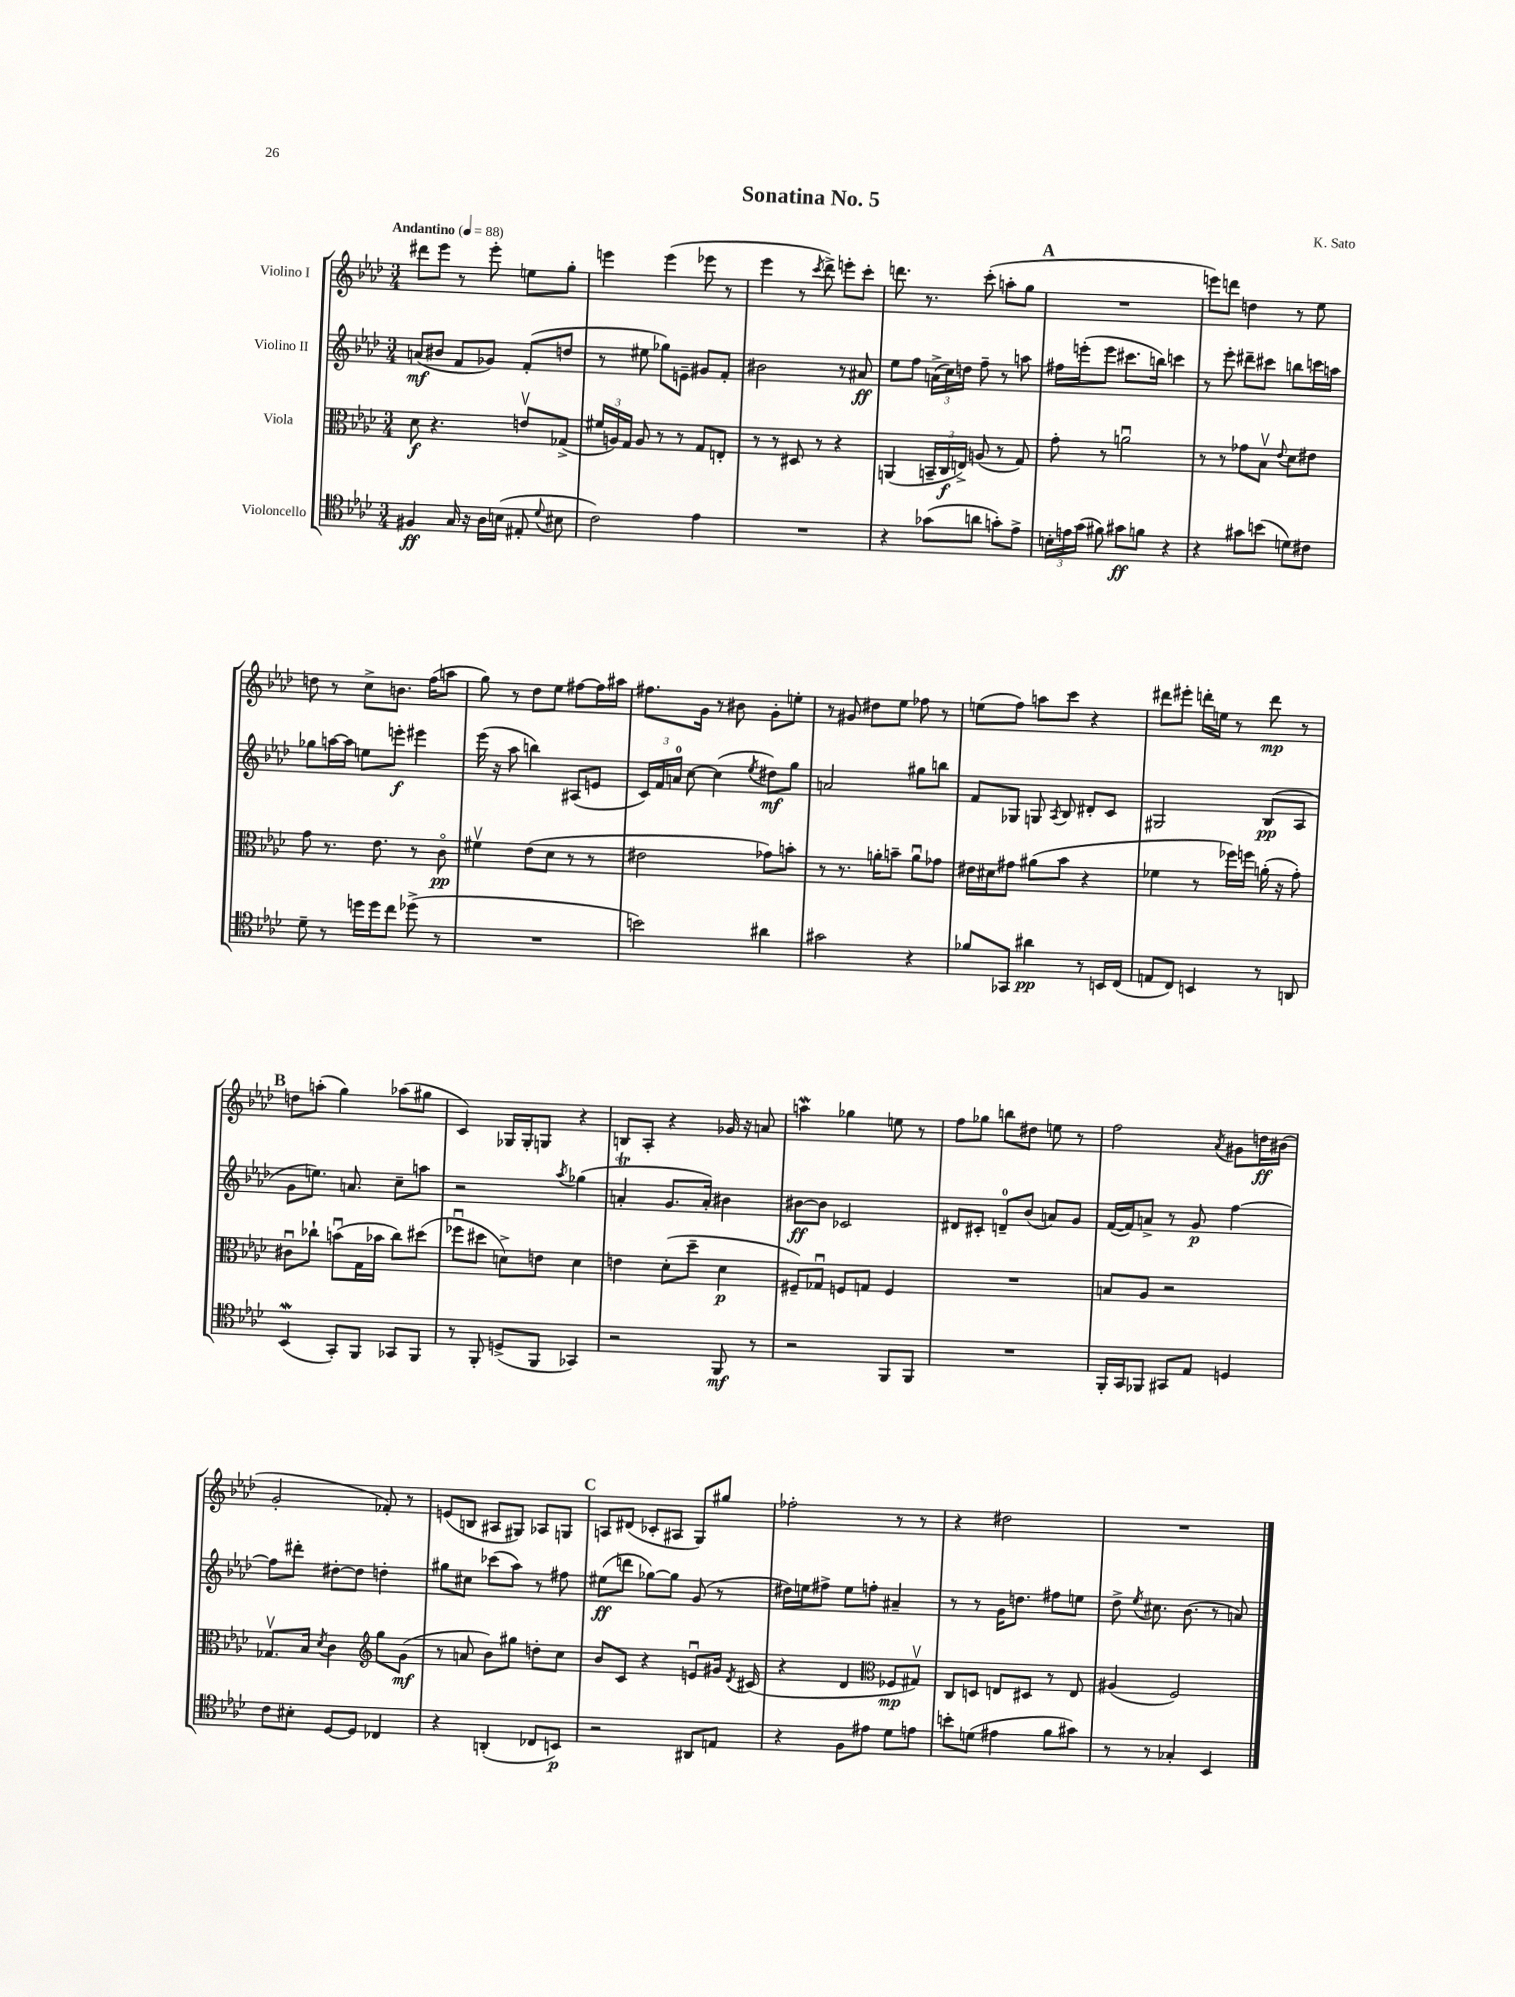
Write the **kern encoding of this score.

**kern	**kern	**kern	**kern
*staff4	*staff3	*staff2	*staff1
*clefC4	*clefC3	*clefG2	*clefG2
*k[b-e-a-d-]	*k[b-e-a-d-]	*k[b-e-a-d-]	*k[b-e-a-d-]
*M3/4	*M3/4	*M3/4	*M3/4
*MM88	*MM88	*MM88	*MM88
4F#/	8d-\	(8a/L	8ddd#\L
.	4.r	8b#/J	8eee-\J
16G/	.	8f/L	8r
16r	.	.	.
16A-\LL	.	8g-/J)	8eee-'\
(16B\JJ	.	.	.
8E#'/	8ev/L	(8f'/L	8ee\L
8qqd-/	.	.	.
8B#\	(8G-^/J	8dd/J	8gg'\J
=	=	=	=
2c\)	24f#/LL	8r	4eee\
.	24A/)	.	.
.	24G/JJ	.	.
.	8A/	8ee#\	.
.	8r	8gg-\L)	(4eee\
.	8r	8e~\J	.
4e-\	8G/L	8g#/L	8eee-\
.	8E'/J	8f'/J	8r
=	=	=	=
2.r	8r	2b#\	4eee-\
.	8r	.	.
.	8D#/	.	8r
.	.	.	8qccc/
.	8r	.	8ddd-^\)
.	4r	8r	8eee'\L
.	.	8a#/	8ccc'\J
=	=	=	=
4r	(4AA/	8ee-\L	8.ddd\
.	.	8ff\J	.
.	.	.	8.r
(8g-\L	24BB~/LL	(24a^\LL	.
.	24C/	24cc\)	.
.	24E^/JJ)	24dd\JJ	.
8a\J	(8A/	8ff~\	(8ccc'\
8g'\L)	8r	8r	8aa'\L
8e-^\J	8G/)	8aa\	8gg\J
=	=	=	=
24B'\LL	8g'\	16ff#\LL	2.r
24e\	.	.	.
.	.	(16eee'\J	.
(24g\JJ	.	.	.
8f#\)	8r	8eee\J	.
8g#\L	2au\	8.ccc#\L	.
8f\J	.	.	.
.	.	16bb\Jk)	.
4r	.	4ccc\	.
=	=	=	=
4r	8r	8r	8eee\L)
.	8r	8eee-'\	8ddd\J
8g#\L	8g-\L	8ddd#~\L	4dd\
(8b\J	8B-v\J	8ccc#\J	.
.	8qqe-/	.	.
8d\L)	8d-\L	8bb\L	8r
8c#\J	8e#\J	16ccc\L	8ee-\
.	.	16aa\JJ	.
=	=	=	=
8d-~\	8g\	8gg-\L	8dd\
8r	8.r	[16aa\L	8r
.	.	16aa\]JJ	.
16dd\LL	.	8ee\L	8cc^\L
16dd\J	8.e-\	.	.
8cc\J	.	8eee'\J	8.b\J
(8dd-^\	8r	4eee#\	.
.	.	.	(16ff\LK
8r	8co\	.	8aa\J
=	=	=	=
2.r	4f#v\	(16eee-\	8gg\)
.	.	16r	.
.	.	8aa-\	8r
.	(8e-\L	4bb\)	8dd-\L
.	8d-\J	.	8ee-\J
.	8r	(8A#/L	[8ff#\L
.	8r	8e/J	16ff#\]L
.	.	.	16aa#\JJ
=	=	=	=
2b\)	2e#\	24c/LL)	8.ff#\L
.	.	24f/	.
.	.	24a/JJ	.
.	.	[8cc\	.
.	.	.	16g\Jk
.	.	(4cc\]	8r
.	.	.	8b#\
.	.	8qee-/	.
4a#\	8g-\L)	8dd#\L)	8g'\L
.	8b'\J	8gg\J	8ee'\J
=	=	=	=
2g#\	8r	2a/	8r
.	8.r	.	8g#/
.	.	.	8dd#\L
.	16a'\LK	.	.
.	8b~\J	.	8ee-\J
4r	8au\L	8gg#\L	8ff-\
.	8g-\J	8bb\J	8r
=	=	=	=
8f-/L	16e#\LL	8f/L	(8ee\L
.	16d#\J	.	.
8GG-/J	8g#\J	8G-/J	8ff\J)
4a#\	(8a#\L	8G/	8aa\L
.	.	8qA-/	.
.	8b-\J	8B-/	8ccc\J
8r	4r	8d#'/L	4r
16BB/LL	.	8c/J	.
(16C/JJ	.	.	.
=	=	=	=
8E/L	4f-\	2G#/	8ddd#\L
8C/J)	.	.	8eee#'\J
4BB/	8r	.	16ddd'\LL
.	.	.	16ee\JJ
.	16ff-\LL)	.	8r
.	16ff\JJ	.	.
8r	(16a'\	(8B-/L	8ddd\
.	16r	.	.
8AA/	8g'\)	8A-/J	8r
=	=	=	=
(4BB-/	8c#u\L	8g\L	8dd\L
.	8cc-`\J	8.ee\J)	(8aa'\J
8GG'/L)	(8bu\L	.	4gg\)
.	.	8.a/	.
8FF/J	16G\L	.	.
.	16b-\JJ	.	.
8GG-/L	8cc-\L)	8cc~\L	(8aa-\L
8FF/J	(8dd#\J	8aa\J	8gg#\J
=	=	=	=
8r	8ff-u\L	2r	4c/)
8FF'/	8dd#\J	.	.
(8D^/L	8d^\L)	.	16G-/LL
.	.	.	16G-'/J
8FF/J	8e\J	.	8G/J
.	.	8qaa-/	.
4GG-/)	4d\	(4gg-\	4r
=	=	=	=
2r	4e\	4a'/	8B/L
.	.	.	8A-'/J
.	(8d-'\L	8.g/L	4r
.	8dd-~\J	.	.
.	.	16a'/Jk)	.
8FF/	4d-\	4b#\	16g-/
.	.	.	16r
8r	.	.	8a/
=	=	=	=
2r	8F#~/L)	[8b#\L	4aa\
.	8G-u/J	8b#\]J	.
.	8F/L	2c-/	4gg-\
.	8G/J	.	.
8FF/L	4F/	.	8ee\
8FF/J	.	.	8r
=	=	=	=
2.r	2.r	8d#/L	8ff\L
.	.	8c#'/J	8gg-\J
.	.	8d~/L	8bb\L
.	.	(8b-/J	8dd#\J
.	.	8a/L)	8ee\
.	.	8g/J	8r
=	=	=	=
16FF'/LL	8B/L	([16f/LL	2ff\
16GG/J	.	16f/]J)	.
8FF-/J	8A-/J	8a^/J	.
8GG#/L	2r	8r	.
8E-/J	.	8g/	.
.	.	.	8qa-/
4D/	.	[4ff\	8g#\L
.	.	.	16dd\L
.	.	.	(16b#\JJ
=	=	=	=
8c\L	8.G-v/L	8ff\]L	2g'/
8B#'\J	.	8ddd#'\J	.
.	16B-/Jk	.	.
.	8qd-/	.	.
[8D-/L	4c\	[8dd#'\L	.
8D-/]J	.	8dd#\]J	.
*	*clefG2	*	*
4C-/	8gg\L	4dd'\	8f-'/)
.	(8g\J	.	8r
=	=	=	=
4r	8r	8gg#\L	(8e/L
.	8a/	8cc#\J	8B/J
(4AA'/	8b-\L)	(8ccc-\L	8A#/L
.	8gg#\J	8aa-\J)	8G#/J)
8C-/L	8dd'\L	8r	8A-/L
8BB/J)	8cc\J	8ff#\	8G/J
=	=	=	=
2r	8b-/L	(8ee#\L	8A/L
.	8c/J	8ddd\J	(8d#/J
.	4r	[8gg-\L)	8c-'/L
.	.	8gg-\]J	8A#/J
8AA#/L	8eu/L	(8g/	8G/L)
8E/J	16g#/Jk	8r	8gg#/J
.	8qd-/	.	.
.	(16c#/	.	.
=	=	=	=
4r	4r	16dd#\LL)	2ff-'\
.	.	16ee\J	.
.	.	8ff#^\J	.
8F\L	4d-/	8ee\L	.
8e#\J	.	8ff'\J	.
*	*clefC3	*	*
8d-\L	8F-/L	4a#~/	8r
8e\J	8G#v/J)	.	8r
=	=	=	=
8b'\L	8C/L	8r	4r
(8d\J	8D/J	8r	.
4e#\	8E/L	16g\LK	2dd#\
.	.	8.dd\J	.
.	8D#/J	.	.
8f\L	8r	8ff#\L	.
8g#\J)	8E/	8ee\J	.
=	=	=	=
8r	(4A#/	8dd-^\	2.r
.	.	8qee-/	.
8r	.	8.cc#\	.
4G-'/	2F/)	.	.
.	.	(8.b-\	.
4BB-/	.	8r	.
.	.	8a/)	.
==	==	==	==
*-	*-	*-	*-
